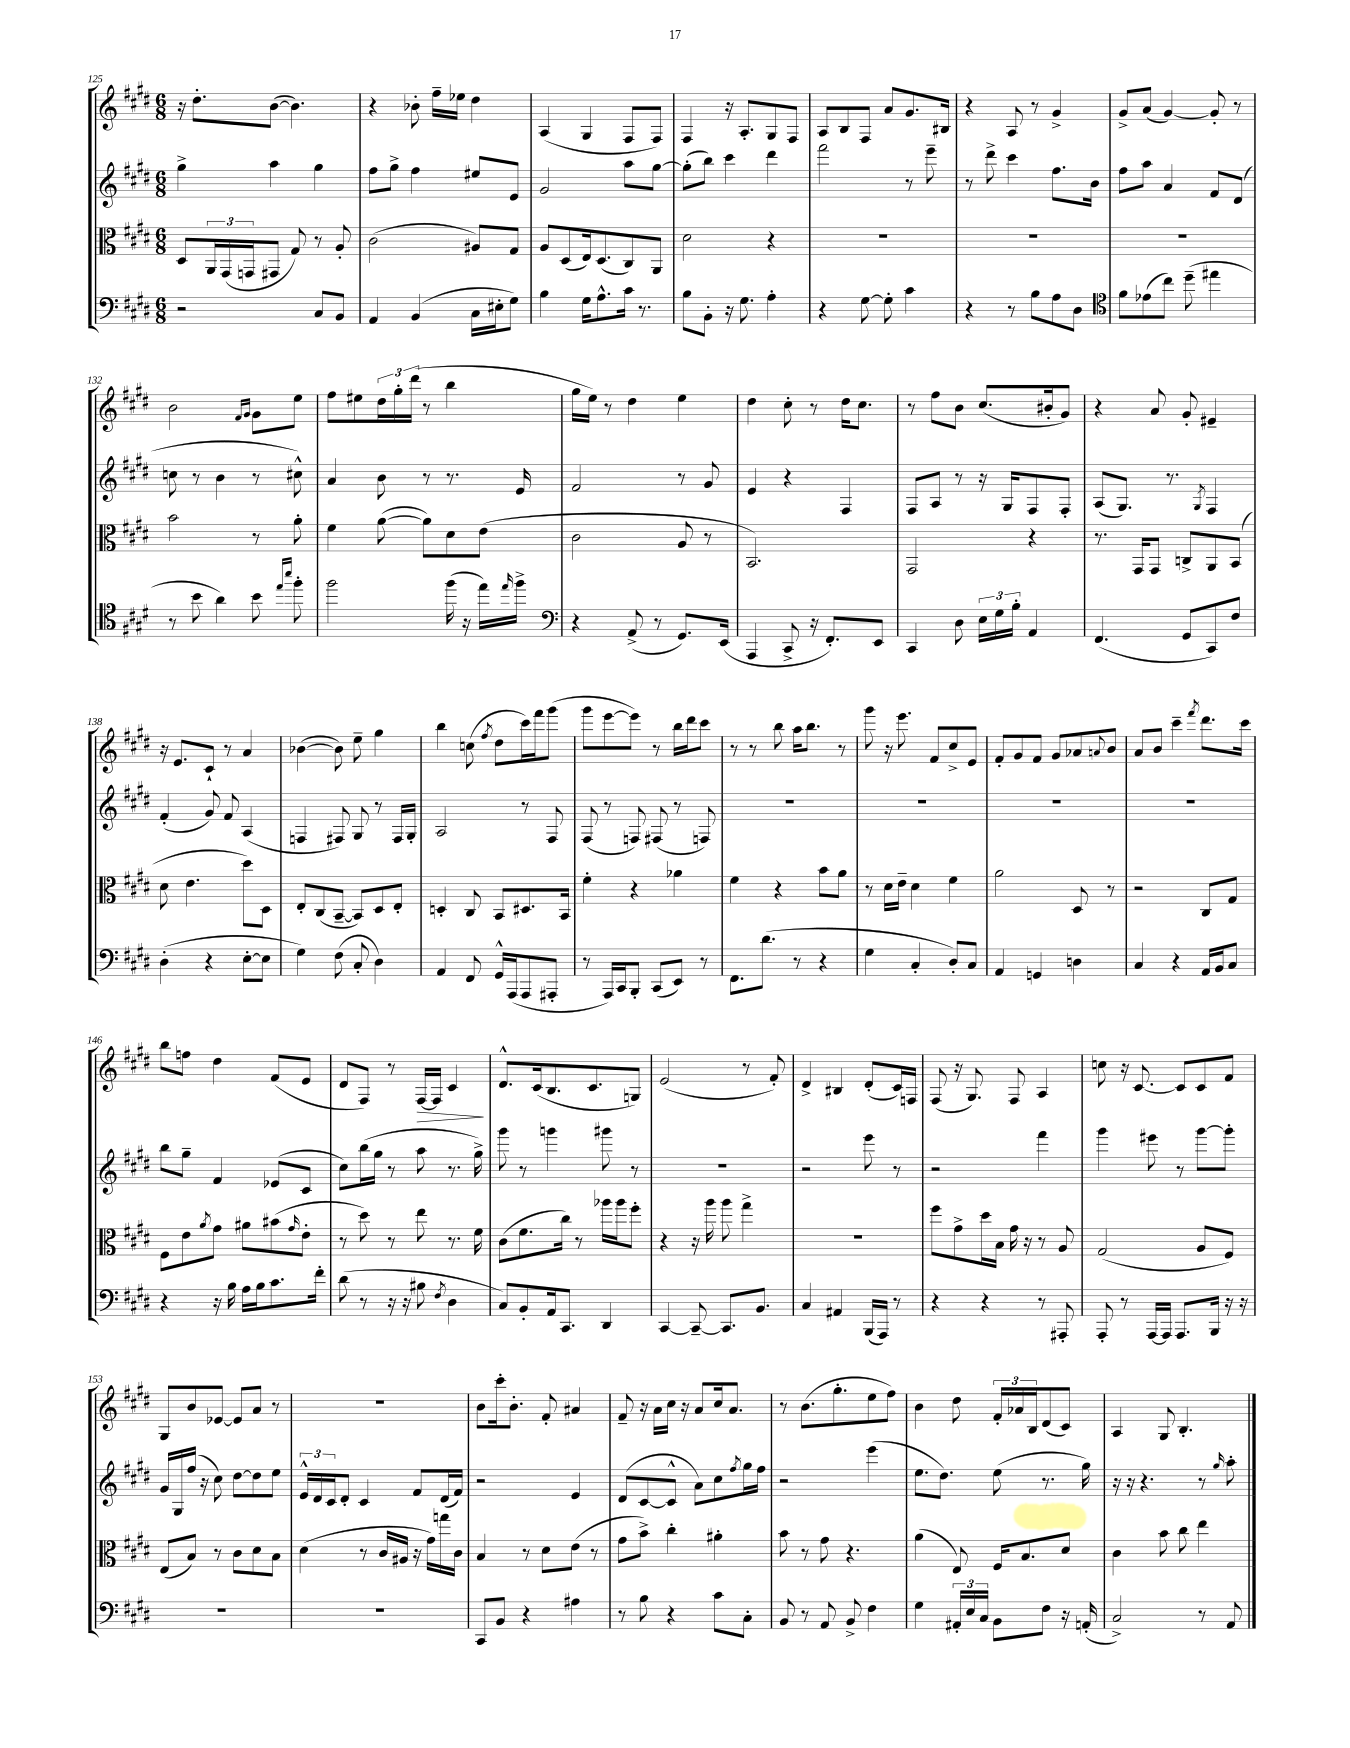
<<
\new StaffGroup <<
\new Staff = "s0" {
    \clef treble \key e \major \numericTimeSignature \time 6/8
    r16 dis''8.-. b'8~( b'4.) |
    r4 bes'8-. fis''16-- ees''16 dis''4 |
    a4( gis4 fis8 fis8) |
    fis4 r16 a8.-. gis8 fis8 |
    a8 b8 fis8 a'8 gis'8. bis16 |
    r4 a8 r8 gis'4-> |
    gis'8-> a'8( gis'4~) gis'8-. r8 |
    b'2 \grace { fis'16 gis'16 } gis'8 e''8 |
    fis''8 eis''8 \tuplet 3/2 { dis''16 gis''16-. dis'''16( } r8 b''4 |
    gis''16 e''16) r8 dis''4 e''4 |
    dis''4 cis''8-. r8 dis''16 cis''8. |
    r8 fis''8 b'8 cis''8.( bis'16-. gis'8) |
    r4 a'8 gis'8-. eis'4-- |
    r16 e'8. cis'8-! r8 a'4 |
    bes'4~( bes'8) e''8-- gis''4 |
    b''4 c''8( \acciaccatura { fis''8 } dis''8 cis'''16) fis'''16 gis'''8( |
    gis'''8 e'''8~ e'''8) r8 b''16 dis'''16 cis'''8 |
    r8 r8 b''8 a''16 b''8. r8 |
    gis'''8 r16 e'''8. fis'8 cis''8-> e'8 |
    fis'8-. gis'8 fis'8 gis'8 aes'8 \appoggiatura { a'8 } b'8 |
    a'8 b'8 cis'''4-- \acciaccatura { fis'''8 } dis'''8. cis'''16 |
    b''8 f''8 dis''4 fis'8( e'8 |
    dis'8 fis8) r8 fis16~\> fis16 cis'4\! |
    dis'8.-^ cis'16( b8. cis'8. g8) |
    e'2( r8 fis'8-.) |
    dis'4-> bis4 dis'8-.( cis'16) f16 |
    fis8( r16 gis8.) fis8 a4 |
    c''8 r16 cis'8.~ cis'8 cis'8 fis'8 |
    gis8 b'8 ees'8~ ees'8 a'8 r8 |
    R2. |
    b'8 cis'''16-. b'8.-. fis'8-. ais'4 |
    fis'8-- r16 a'16 cis''16 r16 a'8 cis''16 a'8. |
    r8 b'8.( gis''8.-. e''8 fis''8) |
    b'4 dis''8 \tuplet 3/2 { fis'16-. aes'16 b16 } dis'8( cis'8) |
    a4 gis8 b4.-. \bar "|." |
}
\new Staff = "s1" {
    \clef treble \key e \major \numericTimeSignature \time 6/8
    gis''4-> a''4 gis''4 |
    fis''8 gis''8-> fis''4 eis''8 e'8 |
    gis'2 a''8 gis''8~ |
    gis''8-.( b''8) cis'''4 dis'''4 |
    fis'''2 r8 e'''8-- |
    r8 dis'''8-> cis'''4 fis''8. b'16 |
    fis''8 a''8 a'4 fis'8 dis'8( |
    c''8 r8 b'4 r8 cis''8-^) |
    a'4 b'8 r8 r8. e'16 |
    fis'2 r8 gis'8 |
    e'4 r4 fis4 |
    fis8 a8 r8 r16 gis16 fis8 fis8-. |
    a8( gis8.) r8. \acciaccatura { gis8 } fis4 |
    fis'4-.( gis'8) fis'8 a4( |
    f4 fis8) gis8 r8 fis16 gis16-. |
    a2 r8 fis8 |
    fis8( r8 f8) fis8( r8 f8) |
    R2. |
    R2. |
    R2. |
    R2. |
    b''8 gis''8-- fis'4 ees'8( cis'8 |
    cis''8) b''16( gis''16 r8 a''8 r8. gis''16->) |
    gis'''8 r8 g'''4 gis'''8 r8 |
    R2. |
    r2 e'''8 r8 |
    r2 fis'''4 |
    gis'''4 eis'''8 r8 gis'''8~ gis'''8-. |
    gis'16 gis16 fis''16( r16 cis''8) dis''8~ dis''8 e''8 |
    \tuplet 3/2 { e'16-^ dis'16 cis'16 } dis'8-. cis'4 fis'8 dis'16( fis'16) |
    r2 e'4 |
    dis'8( cis'8~ cis'8-^ a'8) cis''8 \acciaccatura { fis''8 } gis''16 fis''16 |
    r2 e'''4( |
    e''8. dis''8.) e''8( r8. gis''16) |
    r16 r16 r4. r8 \grace { gis''16 } a''8-. \bar "|." |
}
\new Staff = "s2" {
    \clef alto \key e \major \numericTimeSignature \time 6/8
    dis8 \tuplet 3/2 { a,16 gis,16( g,16 } gis,8 gis8) r8 a8-. |
    cis'2( ais8) gis8 |
    a8 dis8( e16) dis8.( cis8) a,8 |
    dis'2 r4 |
    R2. |
    R2. |
    R2. |
    b'2 r8 a'8-. |
    fis'4 a'8~( a'8) dis'8 e'8( |
    cis'2 a8 r8 |
    b,2.) |
    gis,2 r4 |
    r8. gis,16 gis,8 c8-> a,8 b,8( |
    dis'8 e'4. dis''8) dis8 |
    e8-. cis8( b,8~-- b,8) dis8 e8-. |
    d4-. cis8 b,8 dis8. b,16 |
    fis'4-. r4 aes'4 |
    fis'4 r4 b'8 a'8 |
    r8 dis'16 e'16-- dis'4 fis'4 |
    a'2 dis8 r8 |
    r2 cis8 gis8 |
    fis8 e'8 \acciaccatura { a'8 } gis'8 ais'8 bis'8( \grace { gis'16 } e'8-. |
    r8 dis''8) r8 e''8 r8. fis'16 |
    cis'8( fis'8. cis''16) r8 aes''16 aes''16 fis''8-. |
    r4 r16 a''16 a''8 gis''4-> |
    R2. |
    fis''8 gis'8-> dis''16 b16 gis'16 r16 r8 a8 |
    gis2( a8 fis8) |
    e8( b8) r8 cis'8 dis'8 b8 |
    dis'4( r8 cis'16 ais16 r16 gis'16) g''16 cis'16 |
    b4 r8 dis'8 e'8( r8 |
    gis'8 b'8->) cis''4-. ais'4-. |
    b'8 r8 gis'8 r4. |
    a'4( e8) fis16 b8. dis'8 |
    cis'4 b'8 cis''8 e''4 \bar "|." |
}
\new Staff = "s3" {
    \clef bass \key e \major \numericTimeSignature \time 6/8
    r2 cis8 b,8 |
    a,4 b,4( cis16 eis16-. gis8) |
    b4 gis16 a8.-^ cis'16 r8. |
    b8 b,8-. r16 gis8. a4-. |
    r4 gis8~ gis8-. cis'4 |
    r4 r8 b8 a8 dis8 |
    \clef tenor fis'8 ees'8( cis''8) dis''8--( eis''4 |
    r8 b'8 a'4) b'8 \grace { e''16 b''16 } fis''8-. |
    fis''2 fis''16( r16 e''16) \grace { e''16 } fis''16-> |
    \clef bass r4 a,8->( r8 gis,8.) e,16( |
    a,,4 cis,8-> r16 fis,8.-.) e,8 |
    cis,4 dis8 \tuplet 3/2 { e16 gis16 b16-. } a,4 |
    fis,4.( gis,8 cis,8) fis8 |
    dis4-.( r4 e8~-. e8 |
    gis4) fis8( cis8-. dis4) |
    a,4 fis,8 gis,16-^ a,,16( a,,8 ais,,8-. |
    r8 a,,16) cis,16 b,,8-. cis,8( e,8) r8 |
    fis,8. dis'8.( r8 r4 |
    gis4 cis4-. dis8-.) cis8 |
    a,4 g,4 d4 |
    cis4 r4 a,16 b,16 cis8 |
    r4 r16 b16 a16 b16 cis'8. fis'16-. |
    dis'8( r8 r16 r16 bis8 \acciaccatura { fis8 } dis4 |
    cis8) b,8-. a,16 cis,8. dis,4 |
    cis,4~ cis,8~-- cis,8. b,8. |
    cis4 ais,4 b,,16( a,,16) r8 |
    r4 r4 r8 ais,,8-. |
    a,,8-. r8 a,,16~ a,,16 a,,8. b,,16 r16 r16 |
    R2. |
    R2. |
    cis,8 b,8 r4 ais4 |
    r8 b8 r4 cis'8 cis8-. |
    b,8 r8 a,8 b,8-> fis4 |
    gis4 \tuplet 3/2 { ais,16-. e16 cis16 } b,8 fis8 r16 a,16-.( |
    cis2->) r8 a,8 \bar "|." |
}
>>
>>
\layout { \context { \Score currentBarNumber = #125 } }
